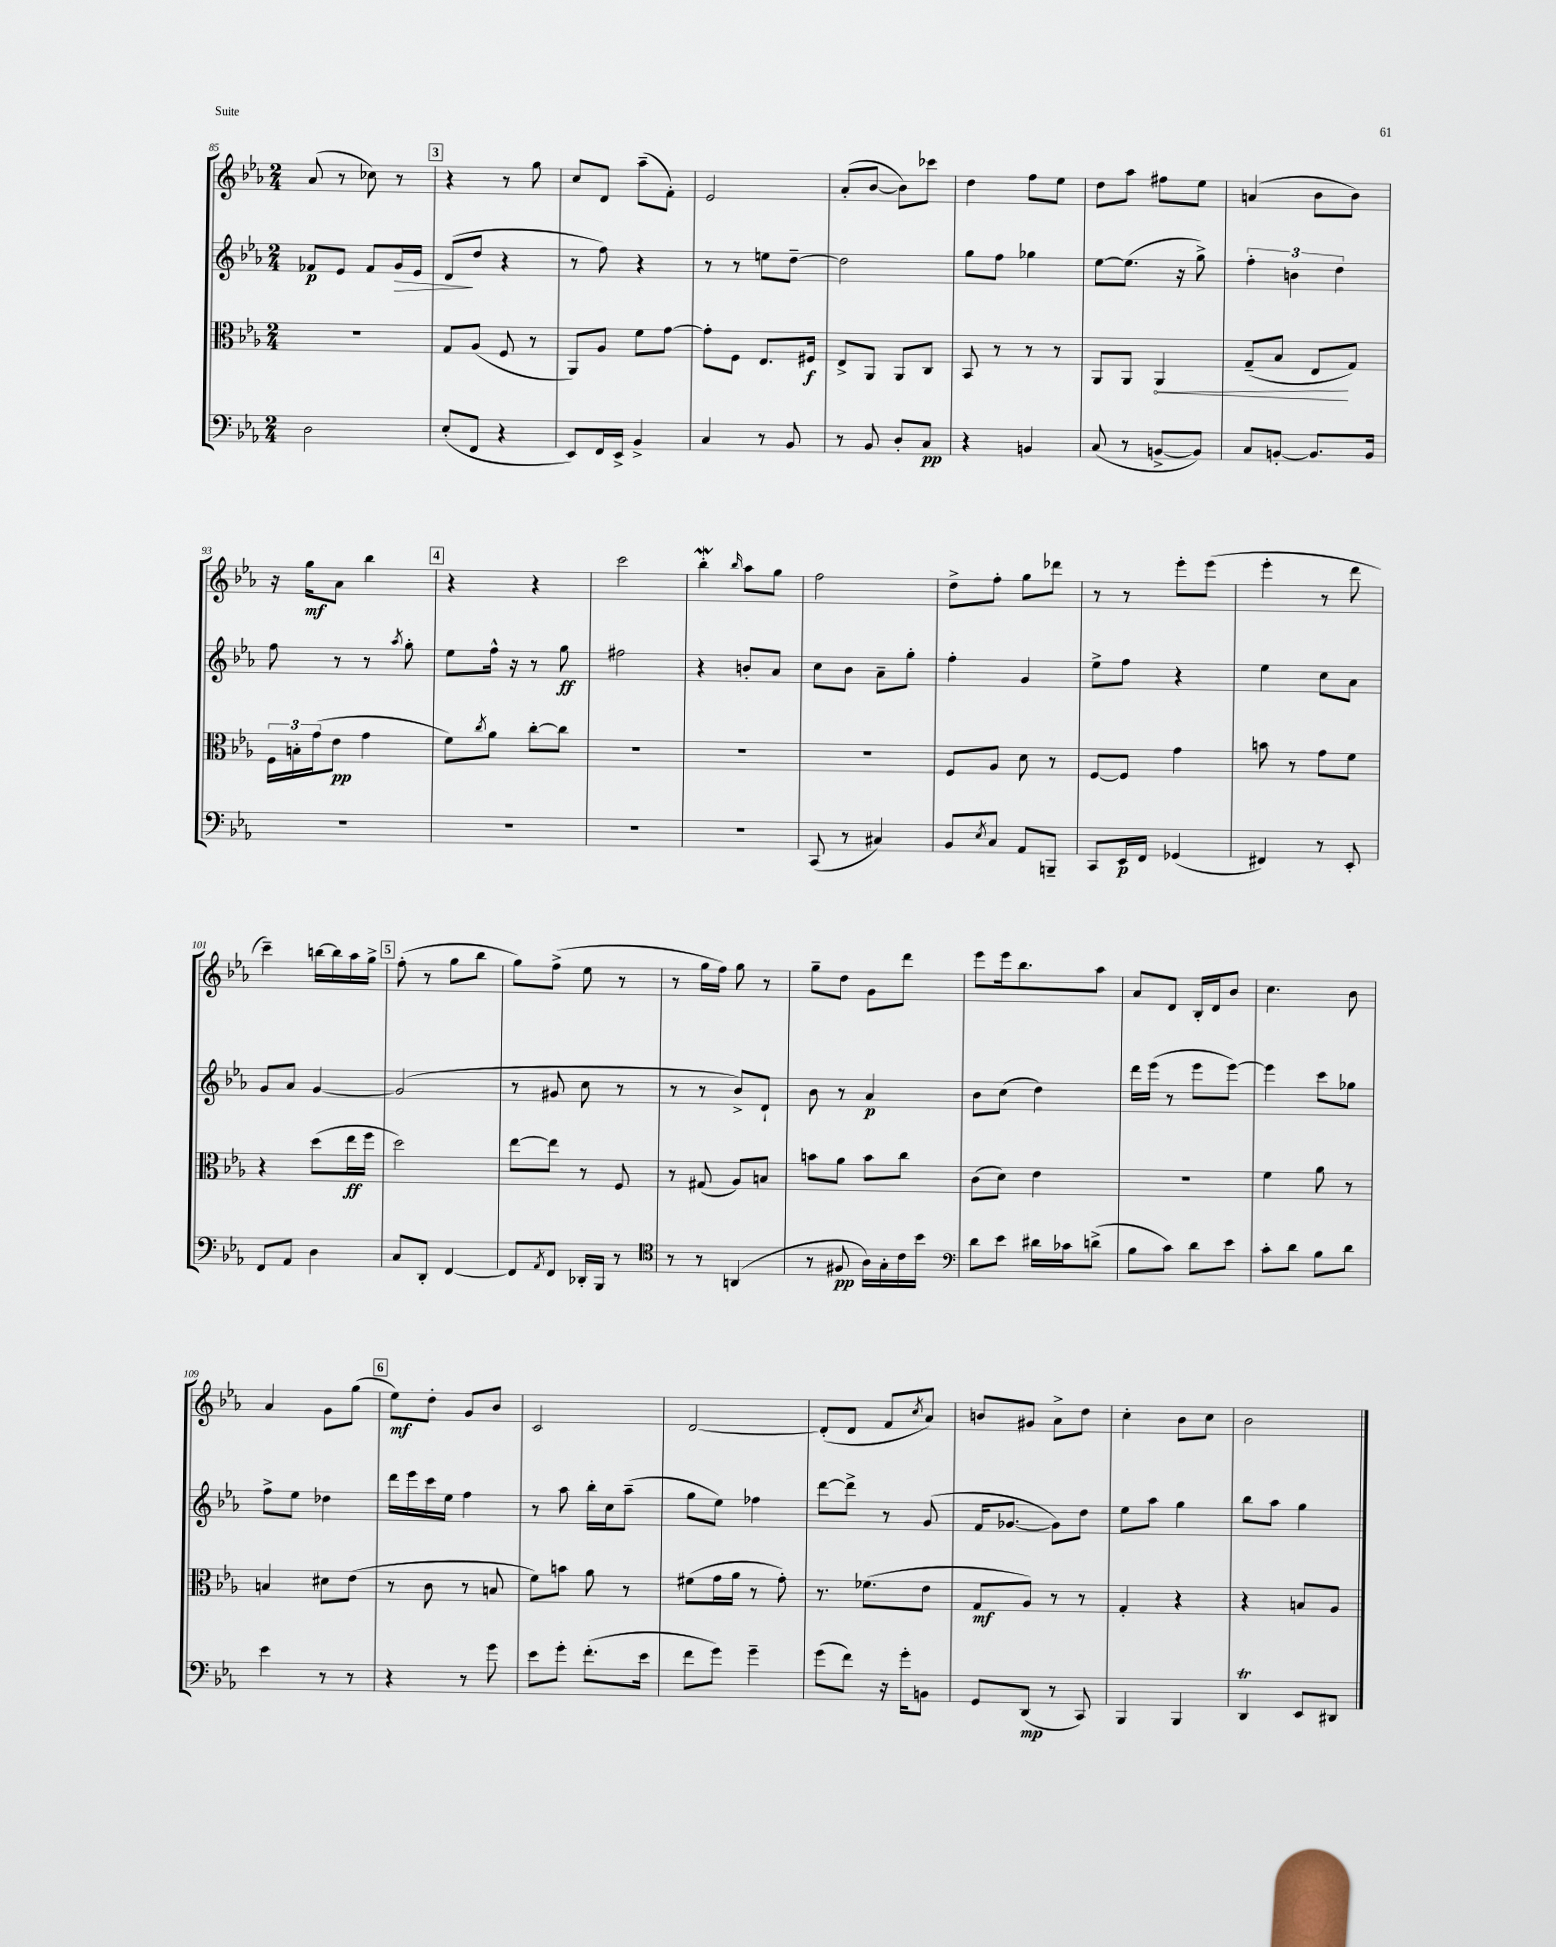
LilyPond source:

<<
\new StaffGroup <<
\new Staff = "s0" {
    \clef treble \key ees \major \numericTimeSignature \time 2/4
    aes'8( r8 ces''8) r8 |
    \mark \markup { \box "3" } r4 r8 g''8 |
    c''8 d'8 aes''8--( f'8-.) |
    ees'2 |
    aes'8-.( bes'8~ bes'8) ces'''8 |
    d''4 f''8 ees''8 |
    d''8 aes''8 fis''8 ees''8 |
    a'4( bes'8 bes'8) |
    r16 g''16\mf aes'8 bes''4 |
    \mark \markup { \box "4" } r4 r4 |
    c'''2 |
    bes''4-.\mordent \grace { bes''16 } aes''8 g''8 |
    f''2 |
    d''8-> f''8-. g''8 des'''8 |
    r8 r8 ees'''8-. ees'''8( |
    ees'''4-. r8 d'''8 |
    c'''4--) b''16~ b''16 aes''16 g''16-> |
    \mark \markup { \box "5" } f''8-.( r8 g''8 bes''8 |
    g''8) f''8->( ees''8 r8 |
    r8 g''16 f''16) g''8 r8 |
    g''8-- d''8 g'8 d'''8 |
    ees'''8 ees'''16 bes''8. aes''8 |
    aes'8 d'8 bes16-. d'16 bes'8 |
    c''4. bes'8 |
    aes'4 g'8 g''8( |
    \mark \markup { \box "6" } ees''8\mf) d''8-. g'8 bes'8 |
    c'2 |
    d'2~ |
    d'8-.( d'8 f'8 \acciaccatura { c''8 } aes'8) |
    b'8 gis'8 aes'8-> d''8 |
    c''4-. bes'8 c''8 |
    bes'2 \bar "|." |
}
\new Staff = "s1" {
    \clef treble \key ees \major \numericTimeSignature \time 2/4
    fes'8\p ees'8 fes'8 g'16\> ees'16 |
    \mark \markup { \box "3" } d'8\!( d''8 r4 |
    r8 f''8) r4 |
    r8 r8 e''8 d''8~-- |
    d''2 |
    g''8 f''8 ges''4 |
    ees''8~ ees''8.( r16 g''8->) |
    \tuplet 3/2 { f''4-. b'4 d''4 } |
    f''8 r8 r8 \acciaccatura { aes''8 } g''8-. |
    \mark \markup { \box "4" } ees''8 f''16-^ r16 r8 g''8\ff |
    fis''2 |
    r4 b'8-. aes'8 |
    c''8 bes'8 aes'8-- g''8-. |
    f''4-. g'4 |
    ees''8-> f''8 r4 |
    ees''4 c''8 aes'8 |
    g'8 aes'8 g'4~ |
    \mark \markup { \box "5" } g'2( |
    r8 gis'8 c''8 r8 |
    r8 r8 bes'8->) d'8-! |
    bes'8 r8 aes'4\p |
    bes'8 c''8( d''4) |
    d'''16 ees'''16( r8 ees'''8 ees'''8~) |
    ees'''4 c'''8 ges''8 |
    f''8-> ees''8 des''4 |
    \mark \markup { \box "6" } d'''16 ees'''16 c'''16 ees''16 f''4 |
    r8 aes''8 bes''16-. c''16 aes''8--( |
    g''8 ees''8) fes''4 |
    d'''8~ d'''8-> r8 g'8( |
    f'16 ges'8.~ ges'8) d''8 |
    ees''8 aes''8 g''4 |
    bes''8 aes''8 g''4 \bar "|." |
}
\new Staff = "s2" {
    \clef alto \key ees \major \numericTimeSignature \time 2/4
    R2 |
    \mark \markup { \box "3" } g8 aes8( f8 r8 |
    aes,8) aes8 f'8 g'8~ |
    g'8-. f8 ees8. fis16\f |
    ees8-> aes,8 aes,8 c8 |
    bes,8 r8 r8 r8 |
    aes,8 aes,8 \once \override Hairpin.circled-tip = ##t aes,4\< |
    g8--( bes8 ees8\! g8) |
    \tuplet 3/2 { f16 b16-. g'16( } ees'8\pp g'4 |
    \mark \markup { \box "4" } f'8) \acciaccatura { c''8 } aes'8 c''8~-. c''8 |
    R2 |
    R2 |
    R2 |
    f8 aes8 d'8 r8 |
    f8~ f8 g'4 |
    b'8 r8 g'8 f'8 |
    r4 d''8( ees''16\ff f''16 |
    \mark \markup { \box "5" } d''2) |
    ees''8~ ees''8 r8 f8 |
    r8 gis8( aes8) b8 |
    b'8 aes'8 b'8 c''8 |
    c'8( d'8) ees'4 |
    R2 |
    f'4 aes'8 r8 |
    b4 dis'8 ees'8( |
    \mark \markup { \box "6" } r8 c'8 r8 b8 |
    f'8) b'8 aes'8 r8 |
    fis'8( g'16 aes'16 r8 g'8-.) |
    r8. fes'8.( ees'8 |
    g8\mf aes8) r8 r8 |
    g4-. r4 |
    r4 b8 aes8 \bar "|." |
}
\new Staff = "s3" {
    \clef bass \key ees \major \numericTimeSignature \time 2/4
    d2 |
    \mark \markup { \box "3" } ees8-.( f,8 r4 |
    ees,8) f,16 ees,16-> bes,4-> |
    c4 r8 bes,8 |
    r8 bes,8 d8-. c8\pp |
    r4 b,4 |
    c8( r8 b,8~-> b,8) |
    c8 b,8~-. b,8. b,16 |
    R2 |
    \mark \markup { \box "4" } R2 |
    R2 |
    R2 |
    c,8( r8 cis4) |
    bes,8 \acciaccatura { ees8 } c8 aes,8 b,,8-- |
    c,8 ees,16\p f,16 ges,4( |
    fis,4) r8 ees,8-. |
    f,8 aes,8 d4 |
    \mark \markup { \box "5" } c8 d,8-. f,4~ |
    f,8 \acciaccatura { aes,8 } f,8 des,16-. bes,,16 r8 |
    \clef tenor r8 r8 a,4( |
    r8 fis8\pp aes16) g16-. c'16 bes'16 |
    \clef bass d'8 ees'8 dis'16 ces'16 d'8->( |
    bes8 c'8) d'8 ees'8 |
    c'8-. d'8 bes8 d'8 |
    ees'4 r8 r8 |
    \mark \markup { \box "6" } r4 r8 g'8 |
    ees'8 g'8-. f'8.-.( ees'16 |
    f'8 g'8) g'4-- |
    g'8( f'8) r16 g'16-. b,8 |
    g,8 d,8\mp( r8 c,8) |
    bes,,4 bes,,4 |
    d,4\trill ees,8 dis,8 \bar "|." |
}
>>
>>
\layout { \context { \Score currentBarNumber = #85 } }
